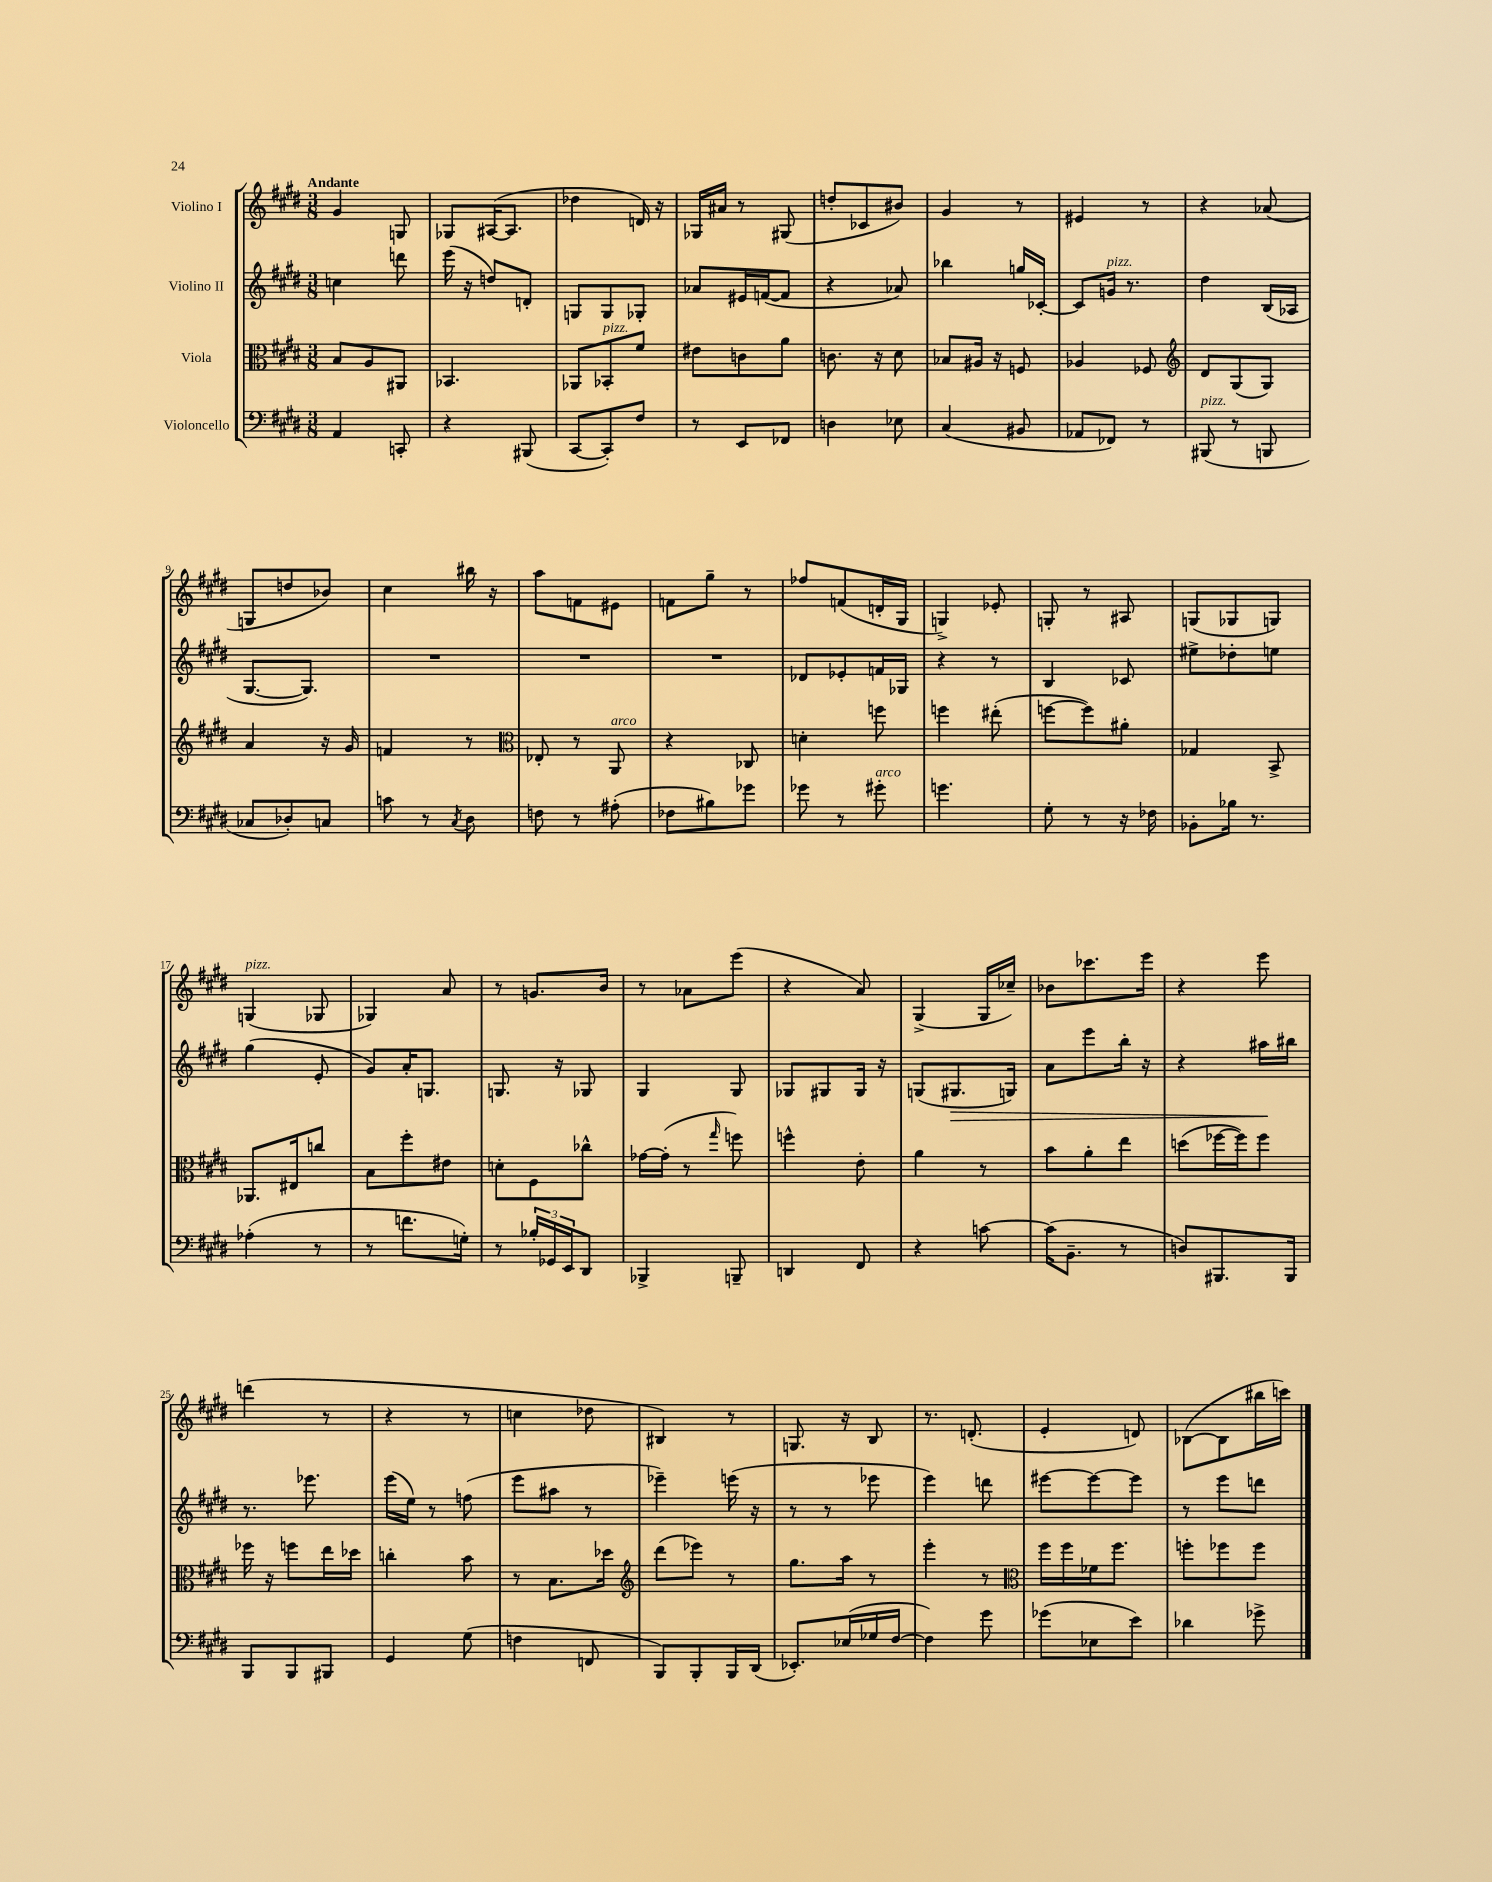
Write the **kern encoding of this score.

**kern	**kern	**kern	**kern
*staff4	*staff3	*staff2	*staff1
*clefF4	*clefC3	*clefG2	*clefG2
*k[f#c#g#d#]	*k[f#c#g#d#]	*k[f#c#g#d#]	*k[f#c#g#d#]
*M3/8	*M3/8	*M3/8	*M3/8
4AA/	8B/L	4cc\	4g#/
.	8A/	.	.
8CC'/	8AA#/J	8ddd\	8G/
=	=	=	=
4r	4.BB-/	(16eee\	8G-/L
.	.	16r	.
.	.	8dd/L)	([16A#/K
.	.	.	8.A#/]J
(8BBB#/	.	8d'/J	.
=	=	=	=
[8CC#/L	8AA-/L	8G/L	4dd-\
8CC#'/])	8BB-'/	8G/	.
8F#/J	8f#/J	8G-'/J	16d/)
.	.	.	16r
=	=	=	=
8r	8e#\L	8a-/L	16G-/LL
.	.	.	16a#/JJ
8EE/L	8c\	16e#/L	8r
.	.	([16f/J	.
8FF-/J	8a\J	8f/]J	(8G#/
=	=	=	=
4D\	8.c\	4r	8dd'/L
.	.	.	8c-/
.	16r	.	.
8E-\	8d#\	8a-/)	8b#/J)
=	=	=	=
(4C#/	8B-/L	4bb-\	4g#/
.	16A#/Jk	.	.
.	16r	.	.
8BB#/	8F/	16gg/LL	8r
.	.	[16c-'/JJ	.
=	=	=	=
8AA-/L	4A-/	8c-/]L	4e#/
8FF-/J)	.	16g/Jk	.
.	.	8.r	.
8r	8F-/	.	8r
=	=	=	=
*	*clefG2	*	*
(8BBB#/	8d#/L	4dd#\	4r
8r	(8G#/	.	.
8BBB/	8G#/J)	(16B/LL	(8a-/
.	.	16A-/JJ	.
=	=	=	=
8C-/L	4a/	[8.G#/L	8G/L
8D-'/)	.	.	8dd/
.	.	8.G#/]J)	.
8C/J	16r	.	8b-/J)
.	16g#/	.	.
=	=	=	=
8c\	4f/	4.r	4cc#\
8r	.	.	.
8qC#/	.	.	.
8D#\	8r	.	16bb#\
.	.	.	16r
=	=	=	=
*	*clefC3	*	*
8F\	8E-'/	4.r	8aa\L
8r	8r	.	8f\
(8A#'\	8AA/	.	8e#\J
=	=	=	=
8F-\L	4r	4.r	8f\L
8B#\)	.	.	8gg#~\J
8g-\J	8C-/	.	8r
=	=	=	=
8g-\	4d'\	8d-/L	8ff-/L
8r	.	8e-'/	(8f/
8g#'\	8ff\	16f/L	16d'/L
.	.	16G-/JJ	16G#/JJ
=	=	=	=
4.g\	4ff\	4r	4G^/)
.	(8ee#'\	8r	8e-'/
=	=	=	=
8G#'\	[8ff\L	4B/	8G'/
8r	8ff\])	.	8r
16r	8a#'\J	8c-/	8A#/
16F-\	.	.	.
=	=	=	=
8BB-'\L	4G-/	8ee#^\L	(8G/L
16B-\Jk	.	8dd-'\	8G-/
8.r	.	.	.
.	8BB^/	8ee\J	8G/J)
=	=	=	=
(4A-'\	8.AA-/L	(4gg#\	(4G/
.	16E#/k	.	.
8r	8cc/J	8e'/	8G-/
=	=	=	=
8r	8B\L	8g#/L)	4G-/)
8.f\L	8ff#'\	16a'/K	.
.	.	8.G/J	.
.	8e#\J	.	8a/
16G'\Jk)	.	.	.
=	=	=	=
8r	8d'\L	8.G/	8r
24B-'/LL	8F#\	.	8.g/L
24GG-/	.	.	.
.	.	16r	.
24EE/J	.	.	.
8DD#/J	8cc-^^\J	8G-/	.
.	.	.	16b/Jk
=	=	=	=
4BBB-^/	[16g-\LL	4G#/	8r
.	(16g-'\]JJ	.	.
.	8r	.	8a-\L
.	16qqgg#/	.	.
8BBB~/	8ff\)	8G#/	(8eee\J
=	=	=	=
4DD/	4ff^^\	8G-/L	4r
.	.	8G#/	.
8FF#/	8e'\	16G#/Jk	8a/)
.	.	16r	.
=	=	=	=
4r	4a\	(8G/L	(4G#^/
.	.	8.G#/	.
[8c\	8r	.	16G#/LL
.	.	16G/Jk)	16cc-~/JJ)
=	=	=	=
(16c\]LK	8b\L	8a\L	8b-\L
8.BB~\J	.	.	.
.	8a'\	8eee\	8.ccc-\
8r	8ee\J	16bb'\Jk	.
.	.	16r	16eee\Jk
=	=	=	=
8D/L)	(8dd\L	4r	4r
8.BBB#/	[16ff-\L	.	.
.	16ff-\]J)	.	.
.	8ff-\J	16aa#\LL	8eee\
16BBB#/Jk	.	16bb#\JJ	.
=	=	=	=
8BBB/L	16ff-\	8.r	(4ddd\
.	16r	.	.
8BBB/	8ff\L	.	.
.	.	8.eee-\	.
8BBB#/J	16ee\L	.	8r
.	16dd-\JJ	.	.
=	=	=	=
4GG#/	4cc'\	(16eee\LL	4r
.	.	16ee\JJ)	.
.	.	8r	.
(8G#\	8b\	(8ff\	8r
=	=	=	=
4F\	8r	8eee\L	4cc\
.	8.B\L	8aa#\J	.
8FF/	.	8r	8dd-\
.	16dd-\Jk	.	.
=	=	=	=
*	*clefG2	*	*
8BBB/L)	(8ddd#\L	4eee-~\)	4B#/)
8BBB'/	8eee-\J)	.	.
16BBB/L	8r	(16eee\	8r
(16DD#/JJ	.	16r	.
=	=	=	=
8.EE-'/L)	8.gg#\L	8r	8.G/
.	.	8r	.
(16E-/L	16aa\Jk	.	16r
16G-/	8r	8eee-\	8B/
[16F#/JJ	.	.	.
=	=	=	=
4F#\])	4eee'\	4eee\)	8.r
.	.	.	(8.d'/
8g#\	8r	8ddd\	.
=	=	=	=
*	*clefC3	*	*
(8g-\L	16ff#\LL	[8eee#\L	4e'/
.	16ff#\	.	.
8E-\	16f-\J	8eee#\_	.
.	8.ff#\J	.	.
8e\J)	.	8eee#\]J	8d/)
=	=	=	=
4d-\	8ff'\L	8r	([8B-\L
.	8ff-\	8eee\L	8B-\]
8g-^\	8ff-\J	8ddd\J	16bb#\L
.	.	.	16ccc\JJ)
==	==	==	==
*-	*-	*-	*-
